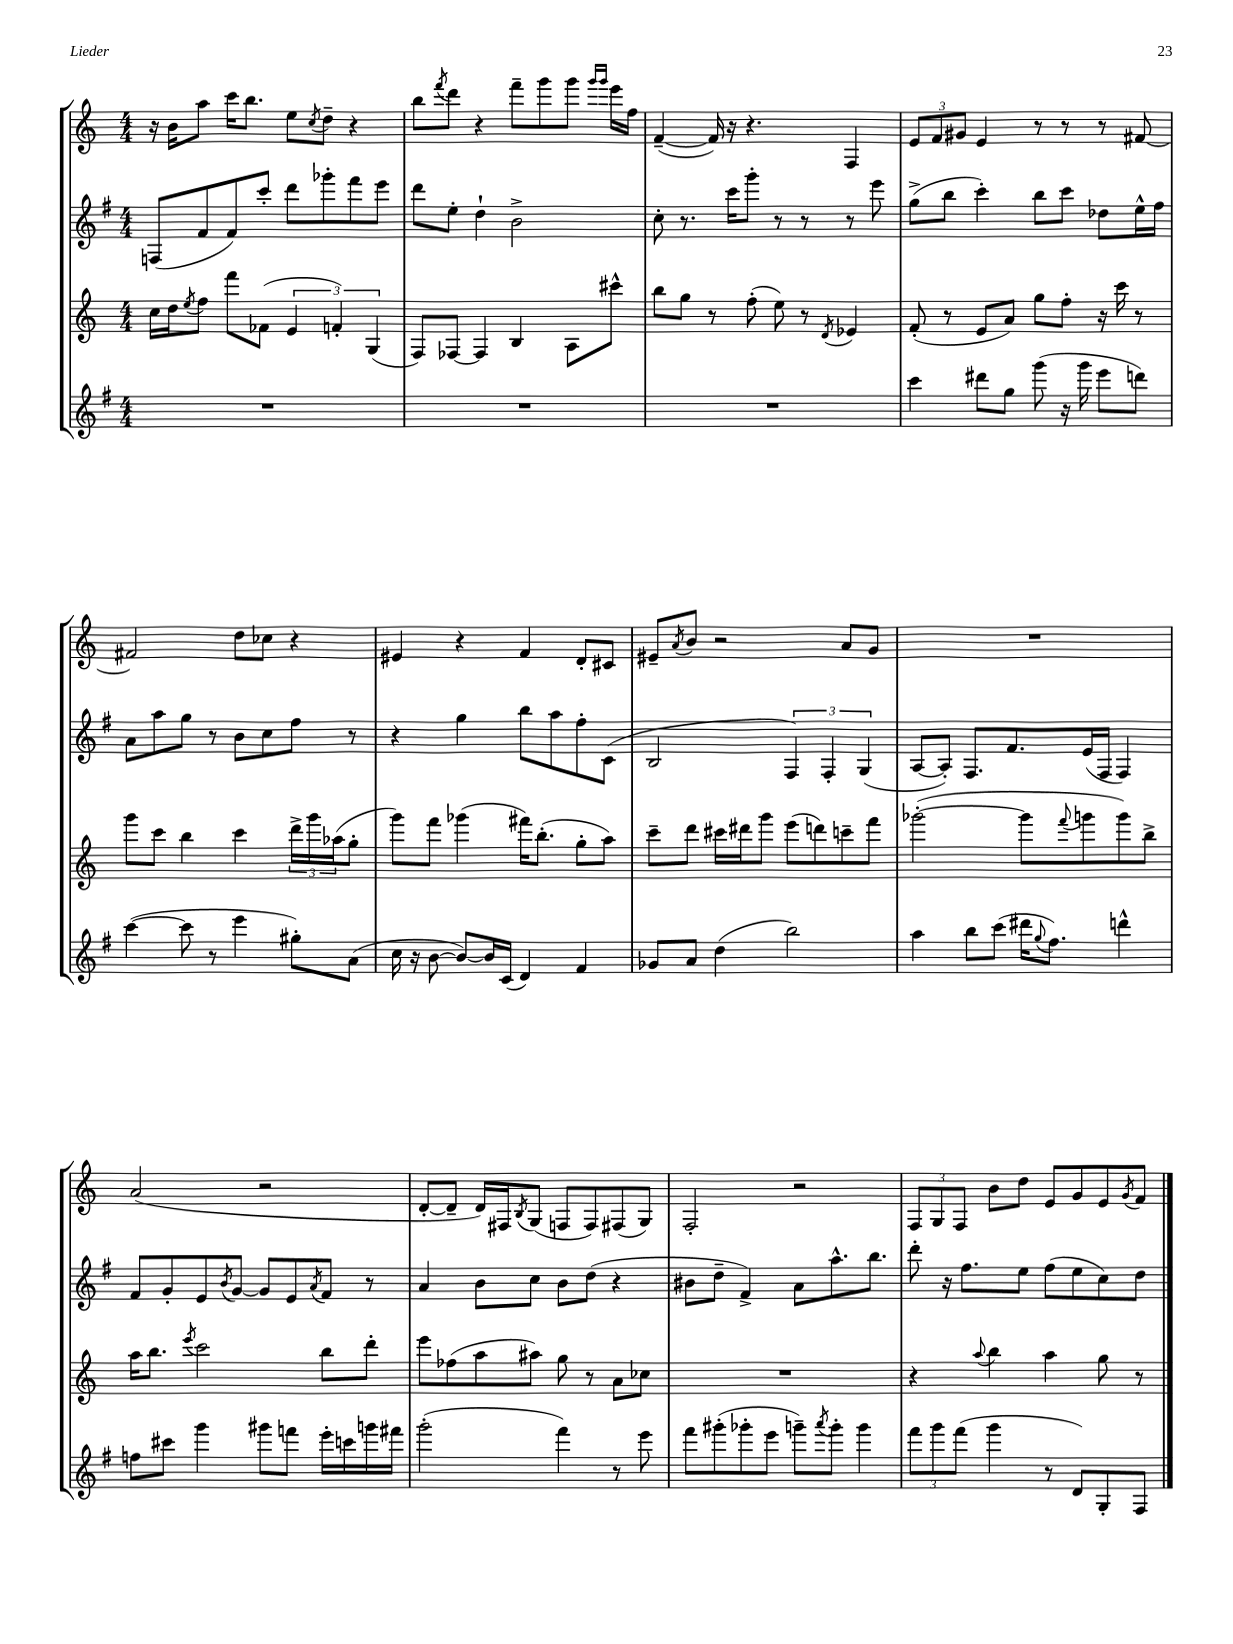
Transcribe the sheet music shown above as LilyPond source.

<<
\new StaffGroup <<
\new Staff = "s0" {
    \clef treble \key c \major \numericTimeSignature \time 4/4
    r16 b'16 a''8 c'''16 b''8. e''8 \acciaccatura { c''8 } d''8-- r4 |
    b''8 \acciaccatura { f'''8 } d'''8 r4 f'''8-- g'''8 g'''8 \grace { g'''16 g'''16 } e'''16 f''16 |
    f'4~--( f'16) r16 r4. f4 |
    \tuplet 3/2 { e'8 f'8 gis'8 } e'4 r8 r8 r8 fis'8~ |
    fis'2 d''8 ces''8 r4 |
    eis'4 r4 f'4 d'8-. cis'8 |
    eis'8-- \acciaccatura { a'8 } b'8 r2 a'8 g'8 |
    R1 |
    a'2( r2 |
    d'8~-. d'8-- d'16) fis16 \acciaccatura { b8 } g8( f8 f8) fis8( g8) |
    f2-. r2 |
    \tuplet 3/2 { f8 g8 f8 } b'8 d''8 e'8 g'8 e'8 \acciaccatura { g'8 } f'8 \bar "|." |
}
\new Staff = "s1" {
    \clef treble \key g \major \numericTimeSignature \time 4/4
    f8( fis'8 fis'8) c'''8-. d'''8 ges'''8-. fis'''8 e'''8 |
    d'''8 e''8-. d''4-! b'2-> |
    c''8-. r8. c'''16 g'''8-. r8 r8 r8 e'''8 |
    g''8->( b''8 c'''4-.) b''8 c'''8 des''8 e''16-^ fis''16 |
    a'8 a''8 g''8 r8 b'8 c''8 fis''8 r8 |
    r4 g''4 b''8 a''8 fis''8-. c'8( |
    b2 \tuplet 3/2 { fis4) fis4-. g4( } |
    a8~ a8-.) fis8. fis'8. e'16( fis16 fis4) |
    fis'8 g'8-. e'8 \acciaccatura { b'8 } g'8~ g'8 e'8 \acciaccatura { a'8 } fis'8 r8 |
    a'4 b'8 c''8 b'8 d''8( r4 |
    bis'8 d''8-- fis'4->) a'8 a''8.-^ b''8. |
    d'''8-. r16 fis''8. e''8 fis''8( e''8 c''8) d''8 \bar "|." |
}
\new Staff = "s2" {
    \clef treble \key c \major \numericTimeSignature \time 4/4
    c''16 d''16 \acciaccatura { e''8 } f''8 f'''8 fes'8( \tuplet 3/2 { e'4 f'4-.) g4( } |
    f8) fes8~ fes4 b4 a8 cis'''8-^ |
    b''8 g''8 r8 f''8-.( e''8) r8 \acciaccatura { d'8 } ees'4 |
    f'8-.( r8 e'8 a'8) g''8 f''8-. r16 c'''16 r8 |
    g'''8 c'''8 b''4 c'''4 \tuplet 3/2 { d'''16-> g'''16 aes''16( } g''8-. |
    g'''8) f'''8 ges'''4( fis'''16) b''8.-.( g''8-. a''8) |
    c'''8-- d'''8 cis'''16 dis'''16 g'''8 e'''8( d'''8) c'''8-- f'''8 |
    ges'''2~-.( ges'''8 \appoggiatura { f'''8 } g'''8 g'''8) b''8-> |
    a''16 b''8. \acciaccatura { e'''8 } c'''2 b''8 d'''8-. |
    e'''8 fes''8( a''8 ais''8) g''8 r8 a'8 ces''8 |
    R1 |
    r4 \appoggiatura { a''8 } b''4 a''4 g''8 r8 \bar "|." |
}
\new Staff = "s3" {
    \clef treble \key g \major \numericTimeSignature \time 4/4
    R1 |
    R1 |
    R1 |
    c'''4 dis'''8 g''8 g'''8( r16 g'''16 e'''8 d'''8) |
    c'''4~( c'''8 r8 e'''4 gis''8-.) a'8( |
    c''16 r16 b'8~ b'8~) b'16 c'16( d'4) fis'4 |
    ges'8 a'8 d''4( b''2) |
    a''4 b''8 c'''8( dis'''16 \appoggiatura { g''8 } fis''8.) d'''4-^ |
    f''8 cis'''8 g'''4 gis'''8 f'''8 e'''16-. c'''16 g'''16 fis'''16 |
    g'''2-.( fis'''4) r8 e'''8 |
    fis'''8 gis'''8-.( ges'''8-. e'''8 g'''8--) \acciaccatura { a'''8 } g'''8-. g'''4 |
    \tuplet 3/2 { fis'''8 g'''8 fis'''8( } g'''4 r8 d'8) g8-. fis8 \bar "|." |
}
>>
>>
\layout { \context { \Score \remove "Bar_number_engraver" } }
